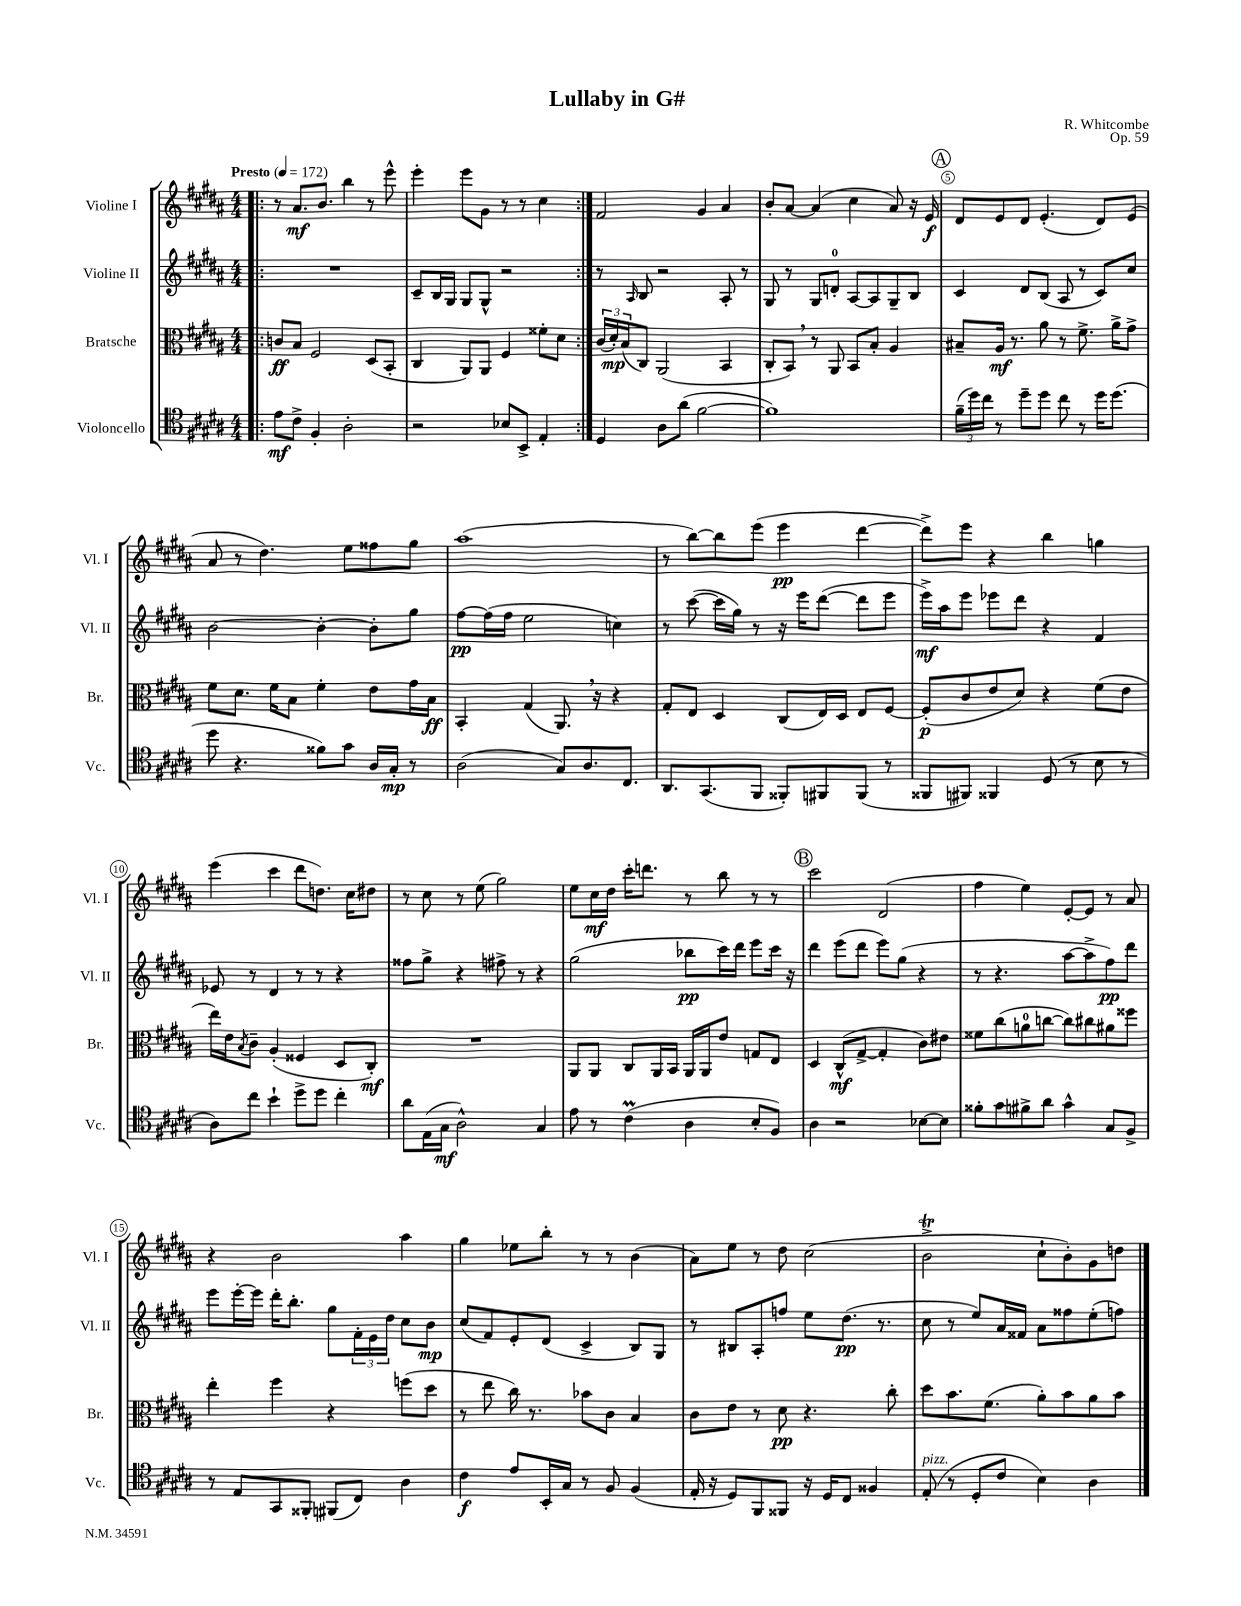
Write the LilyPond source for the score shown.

\header { title = "Lullaby in G#" composer = "R. Whitcombe" opus = "Op. 59" }
<<
\new StaffGroup <<
\new Staff = "s0" \with { instrumentName = "Violine I" shortInstrumentName = "Vl. I" } {
    \clef treble \key b \major \numericTimeSignature \time 4/4 \tempo "Presto" 4 = 172
    \repeat volta 2 { \bar ".|:" r8 ais'8.\mf b'8. b''4 r8 e'''8-^ |
    e'''4-. e'''8 gis'8 r8 r8 cis''4 | }
    fis'2 gis'4 ais'4 |
    b'8-. ais'8~ ais'4( cis''4 ais'8) r16 e'16\f |
    \mark \markup { \circle "A" } dis'8 e'8 dis'8 e'4.-.( dis'8) e'8( |
    ais'8 r8 dis''4.) e''8 fisis''8 gis''8 |
    ais''1( |
    r8 b''8~) b''8 e'''8( e'''4\pp dis'''4~ |
    dis'''8->) e'''8 r4 b''4 g''4 |
    e'''4( cis'''4 dis'''8 d''8.) cis''16 dis''8 |
    r8 cis''8 r8 e''8( gis''2) |
    e''8 cis''16\mf dis''16 cis'''16-. d'''8. r8 b''8 r8 r8 |
    \mark \markup { \circle "B" } cis'''2 dis'2( |
    fis''4 e''4) e'8~-. e'8 r8 ais'8 |
    r4 b'2 ais''4 |
    gis''4 ees''8 b''8-. r8 r8 b'4( |
    ais'8) e''8 r8 dis''8 cis''2( |
    b'2->\trill cis''8-! b'8-.) gis'8 d''8 \bar "|." |
}
\new Staff = "s1" \with { instrumentName = "Violine II" shortInstrumentName = "Vl. II" } {
    \clef treble \key b \major \numericTimeSignature \time 4/4
    \repeat volta 2 { \bar ".|:" R1 |
    cis'8-- b16 gis16 gis8 gis8-^ r2 | }
    r8 \grace { ais16 } b8 r2 ais8-. r8 |
    gis8 r8 gis8 d'8-0-. ais8~ ais8 gis8-- b8 |
    \mark \markup { \circle "A" } cis'4 dis'8 b8( ais8 r8 cis'8) cis''8 |
    b'2~ b'4~-. b'8-. gis''8 |
    fis''8~\pp fis''16( fis''16 e''2 c''4) |
    r8 cis'''8~( cis'''16 gis''16) r8 r16 e'''16 dis'''8~( dis'''8 e'''8 |
    e'''16->\mf) ais''16 e'''8 ees'''8 dis'''8 r4 fis'4 |
    ees'8 r8 dis'4 r8 r8 r4 |
    fisis''8 gis''8-> r4 fis''8-> r8 r4 |
    gis''2( bes''8\pp cis'''16) dis'''16 e'''8 cis'''16 r16 |
    \mark \markup { \circle "B" } dis'''4 e'''8( dis'''8 e'''8) gis''8( r4 |
    r8 r4. ais''8~ ais''8-> fis''8\pp) dis'''8 |
    e'''8 e'''16~-. e'''16 dis'''16-. b''8.-. gis''8 \tuplet 3/2 { fis'16-. e'16 dis''16 } cis''8 b'8\mp |
    cis''8( fis'8) e'8-. dis'8( cis'4-> b8) gis8 |
    r8 bis8 ais8-. f''8 e''8 dis''8.\pp( r8. |
    cis''8 r8 e''8) ais'16 fisis'16 ais'8 fisis''8 e''8-.( f''8) \bar "|." |
}
\new Staff = "s2" \with { instrumentName = "Bratsche" shortInstrumentName = "Br." } {
    \clef alto \key b \major \numericTimeSignature \time 4/4
    \repeat volta 2 { \bar ".|:" c'8\ff b8 fis2 dis8( b,8-. |
    cis4 ais,8) ais,8 fis4 fisis'8-. dis'8 | }
    \tuplet 3/2 { cis'16( dis'16-.\mp) b16( } cis8) ais,2( b,4 |
    cis8-. b,8) \breathe r8 ais,8 b,8 b8-. ais4 |
    \mark \markup { \circle "A" } bis8-- ais16\mf r8. ais'8 r8 fis'8.-> ais'16-> gis'8-> |
    fis'8 dis'8. fis'16 b8 fis'4-. e'8 gis'16 b16\ff |
    b,4-. gis4( ais,8.) \breathe r16 r4 |
    gis8-. e8 dis4 cis8( e16) dis16 e8 fis8~ |
    fis8-.\p( cis'8 e'8 dis'8) r4 fis'8( e'8 |
    e''16) e'16 \acciaccatura { b8 } cis'8-- ais4-.( fisis4 dis8 cis8-.\mf) |
    R1 |
    ais,8 ais,8 cis8 ais,16 b,16 ais,16 ais,16 e'8 g8 e8 |
    \mark \markup { \circle "B" } dis4 cis8-^\mf( gis8~-> gis4-. cis'8) eis'8 |
    fisis'8 cis''8( a'8-0 c''8~ c''8) cis''8 ais'8 fisis''8 |
    e''4-. fis''4 r4 f''8( dis''8 |
    r8 e''8 cis''16) r8. bes'8 cis'8 b4 |
    cis'8 e'8 r8 dis'8\pp r4. cis''8-. |
    dis''8 b'8. fis'8.( ais'8-.) b'8 ais'8 b'8 \bar "|." |
}
\new Staff = "s3" \with { instrumentName = "Violoncello" shortInstrumentName = "Vc." } {
    \clef tenor \key b \major \numericTimeSignature \time 4/4
    \repeat volta 2 { \bar ".|:" e'8\mf cis'8-> fis4-. ais2-. |
    r2 bes8 b,8-> e4-. | }
    dis4 ais8 ais'8( fis'2~ |
    fis'1) |
    \mark \markup { \circle "A" } \tuplet 3/2 { fis'16--( dis''16) cis''16 } r8 dis''8-- dis''8 cis''8 r8 dis''16 dis''8.( |
    dis''8 r4. fisis'8) gis'8 ais16 gis16-.\mp r8 |
    ais2( gis8) ais8. cis8. |
    ais,8. gis,8.( fis,8 fisis,8-.) fis,8 fis,8( r8 |
    fisis,8 fis,8) fisis,4 dis8( r8 b8 r8 |
    ais8) cis''8 b'4-! dis''8-> dis''8 cis''4-. |
    ais'8 e16( gis16\mf ais2-^) gis4 |
    e'8 r8 cis'4\prall( ais4 b8-. fis8) |
    \mark \markup { \circle "B" } ais4 r2 bes8~ bes8 |
    fisis'8-. gis'8 fis'8-> ais'8 gis'4-^ gis8 fis8-> |
    r8 e8 gis,8 fisis,8-. fis,8( cis8) ais4 |
    cis'4\f e'8 b,16-. gis16 r8 fis8 fis4( |
    e16-. r16 dis8) fis,8 fisis,8 r16 dis16 cis8 fisis4 |
    e8-.^\markup { \italic "pizz." }( r8 dis8-. cis'8 b4) ais4 \bar "|." |
}
>>
>>
\layout { \context { \Score \override BarNumber.break-visibility = ##(#f #t #t) barNumberVisibility = #(every-nth-bar-number-visible 5) \override BarNumber.stencil = #(make-stencil-circler 0.1 0.3 ly:text-interface::print) } }
